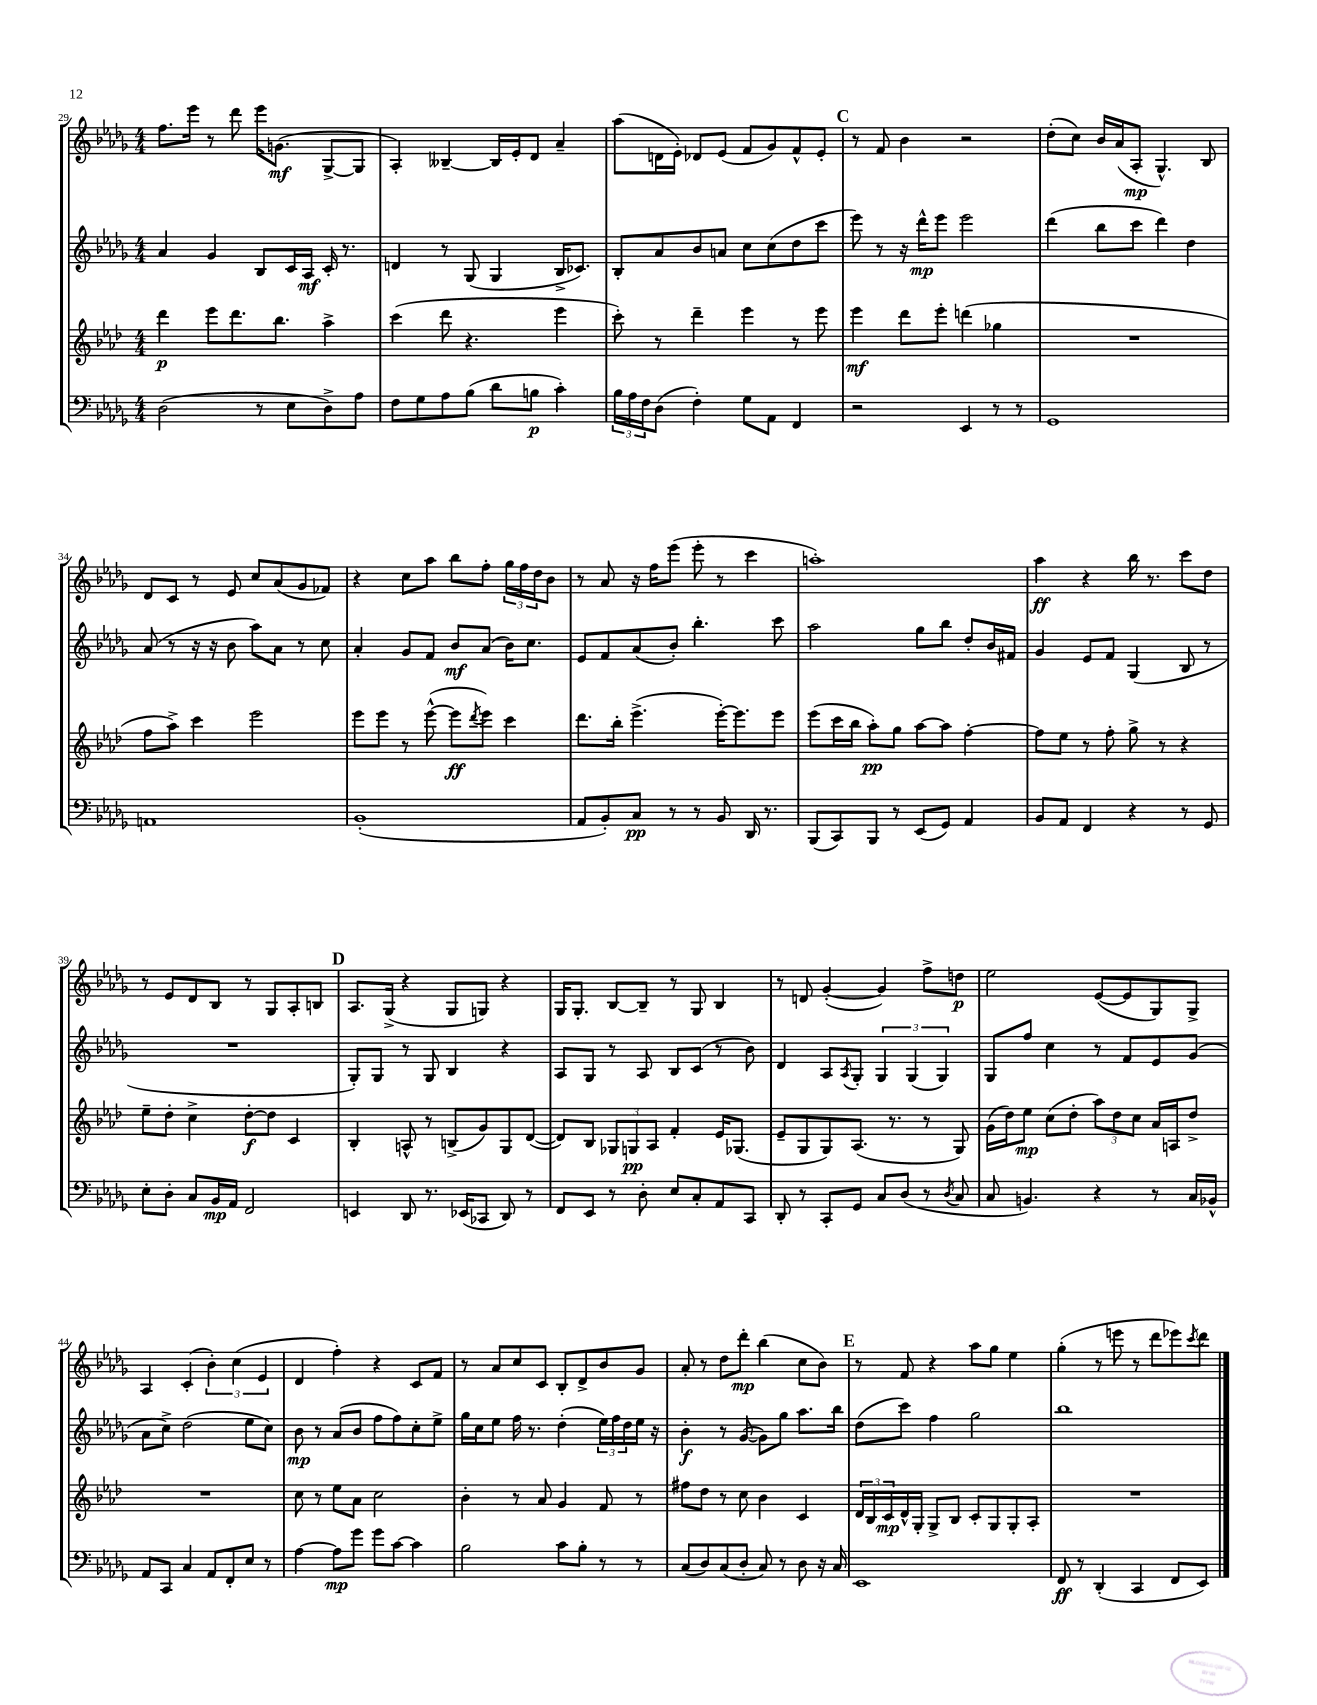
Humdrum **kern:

**kern	**kern	**kern	**kern
*staff4	*staff3	*staff2	*staff1
*clefF4	*clefG2	*clefG2	*clefG2
*k[b-e-a-d-g-]	*k[b-e-a-d-]	*k[b-e-a-d-g-]	*k[b-e-a-d-g-]
*M4/4	*M4/4	*M4/4	*M4/4
(2D-	4ddd-	4a-	8.ff
.	.	.	16eee-
.	8eee-	4g-	8r
.	8.ddd-	.	8ddd-
8r	.	8B-	16eee-
.	8.bb-	.	(8.g
8E-	.	16c	.
.	.	16A-	.
8D-^)	4aa-^	16c'	[8G-^
.	.	8.r	.
8A-	.	.	8G-]
=	=	=	=
8F	(4ccc	4d	4A-')
8G-	.	.	.
8A-	8ddd-	8r	[4B--~
(8B-	4.r	(8G-	.
8d-	.	4G-	16B--]
.	.	.	16e-'
8B	.	.	8d-
4c')	4eee-	16B-^	4a-~
.	.	8.c-)	.
=	=	=	=
24B-	8ccc')	8B-'	(8aa-
24A-	.	.	.
24F	.	.	.
(8D-	8r	8a-	16d
.	.	.	16e-')
4F')	4ddd-~	8b-	8d-
.	.	8a	(8e-
8G-	4eee-	8cc	8f
8AA-	.	(8cc	8g-)
4FF	8r	8dd-	8f^^
.	8eee-	8ccc	8e-'
=	=	=	=
2r	4eee-	8eee-)	8r
.	.	8r	8f
.	8ddd-	16r	4b-
.	.	16ddd-^^	.
.	8eee-'	8eee-	.
4EE-	(4ddd	2eee-	2r
8r	4gg-	.	.
8r	.	.	.
=	=	=	=
1GG-	1r	(4ddd-	(8dd-'
.	.	.	8cc)
.	.	8bb-	16b-
.	.	.	(16a-
.	.	8ccc	8A-'
.	.	4ddd-)	4.G-^^)
.	.	4dd-	.
.	.	.	8B-
=	=	=	=
1AA	8ff	(8a-	8d-
.	8aa-^)	8r	8c
.	4ccc	16r	8r
.	.	16r	.
.	.	8b-	8e-
.	2eee-	8aa-)	8cc
.	.	8a-	(8a-
.	.	8r	8g-
.	.	8cc	8f-)
=	=	=	=
(1BB-'	8eee-	4a-'	4r
.	8eee-	.	.
.	8r	8g-	8cc
.	([8eee-^^	8f	8aa-
.	8eee-]	8b-	8bb-
.	8qddd-	.	.
.	8eee-)	(8a-	8ff'
.	4ccc	16b-)	24gg-
.	.	.	24ff
.	.	8.cc	.
.	.	.	24dd-
.	.	.	8b-
=	=	=	=
8AA-	8.ddd-	8e-	8r
8BB-')	.	8f	8a-
.	16bb-'	.	.
8C	(4.eee-^	(8a-	16r
.	.	.	16ff
8r	.	8b-')	(8eee-
8r	.	4.bb-'	8eee-'
8BB-	[16eee-')	.	8r
.	8.eee-]	.	.
16DD-	.	.	4ccc
8.r	.	.	.
.	8eee-	8ccc	.
=	=	=	=
(8BBB-	(8eee-	2aa-	1aa')
8CC)	16ccc	.	.
.	16bb-	.	.
8BBB-	8aa-')	.	.
8r	8gg	.	.
(8EE-	[8aa-	8gg-	.
8GG-)	8aa-]	8bb-	.
4AA-	[4ff'	8dd-'	.
.	.	16b-	.
.	.	16f#	.
=	=	=	=
8BB-	8ff]	4g-	4aa-
8AA-	8ee-	.	.
4FF	8r	8e-	4r
.	8ff'	8f	.
4r	8gg^	(4G-	16bb-
.	.	.	8.r
.	8r	.	.
8r	4r	8B-	8ccc
8GG-	.	8r	8dd-
=	=	=	=
8E-'	8ee-~	1r	8r
8D-'	8dd-'	.	8e-
8C	4cc^	.	8d-
16BB-	.	.	8B-
16AA-	.	.	.
2FF	[8dd-'	.	8r
.	8dd-]	.	8G-
.	4c	.	8A-'
.	.	.	8B
=	=	=	=
4EE	4B-'	8G-')	8.A-
.	.	8G-	.
.	.	.	(16G-^
8DD-	8A^^	8r	4r
8.r	8r	8G-	.
.	(8B^	4B-	8G-
(16EE-	.	.	.
8CC-	8g)	.	8G)
8DD-)	8G	4r	4r
8r	([8d-	.	.
=	=	=	=
8FF	8d-])	8A-	16G-
.	.	.	8.G-'
8EE-	8B-	8G-	.
8r	12G-	8r	[8B-
.	12G	.	.
8D-'	.	8A-	8B-~]
.	12A-	.	.
8E-	4f'	8B-	8r
8C'	.	(8c	8G-
8AA-	16e-	8r	4B-
.	(8.G-	.	.
8CC	.	8b-)	.
=	=	=	=
8DD-'	8e-~	4d-	8r
8r	8G	.	8d
8CC'	8G)	8A-	([4g-'
.	.	8qA-	.
8GG-	(8.A-	8G-'	.
8C	.	6G-	4g-])
.	8.r	.	.
(8D-	.	.	.
.	.	(6G-	.
8r	8r	.	8ff^
.	.	6G-)	.
8qD-	.	.	.
8C	8G)	.	8dd
=	=	=	=
8C	(16g	8G-	2ee-
.	16dd-)	.	.
4.BB)	8ee-	8ff	.
.	(8cc	4cc	.
.	8dd-'	.	.
4r	12aa-)	8r	([8e-
.	12dd-	.	.
.	.	8f	8e-]
.	12cc	.	.
8r	16a-	8e-	8G-)
.	16A	.	.
16C	8dd-^	(8g-	8G-^
16BB-^^	.	.	.
=	=	=	=
8AA-	1r	8a-	4A-
8CC	.	8cc^)	.
4C	.	(2dd-	(4c'
8AA-	.	.	6b-')
8FF'	.	.	.
.	.	.	(6cc
8E-	.	8ee-	.
.	.	.	6e-
8r	.	8cc)	.
=	=	=	=
[4A-	8cc	8b-	4d-
.	8r	8r	.
8A-]	8ee-	(8a-	4ff')
8g-	8a-	8b-	.
8g-	2cc	8ff	4r
[8c	.	8ff)	.
4c]	.	8cc'	8c
.	.	8ee-^	8f
=	=	=	=
2B-	4b-'	16gg-	8r
.	.	16cc	.
.	.	8ee-	8a-
.	8r	16ff	8cc
.	.	8.r	.
.	8a-	.	8c
8c	4g	(4dd-'	8B-'
8B-'	.	.	8d-^
8r	8f	24ee-)	8b-
.	.	24ff	.
.	.	24dd-	.
8r	8r	16ee-	8g-
.	.	16r	.
=	=	=	=
(8C	8ff#	4b-'	8a-'
8D-)	8dd-	.	8r
(8C	8r	8r	8dd-
8D-'	8cc	([8g-	8ddd-'
8C)	4b-	8g-])	(4bb-
8r	.	8gg-	.
8D-	4c	8.aa-	8cc
16r	.	.	8b-)
16C	.	16bb-	.
=	=	=	=
1EE-	24d-	(8dd-	8r
.	24B-	.	.
.	24c	.	.
.	16d-^^	8ccc)	8f
.	16G'	.	.
.	8G^	4ff	4r
.	8B-	.	.
.	8c'	2gg-	8aa-
.	8G	.	8gg-
.	8G'	.	4ee-
.	8A-'	.	.
=	=	=	=
8FF	1r	1bb-	(4gg-'
8r	.	.	.
(4DD-'	.	.	8r
.	.	.	8eee
4CC	.	.	8r
.	.	.	8ddd-
8FF	.	.	8eee-)
.	.	.	8qccc
8EE-)	.	.	8ddd-
==	==	==	==
*-	*-	*-	*-
